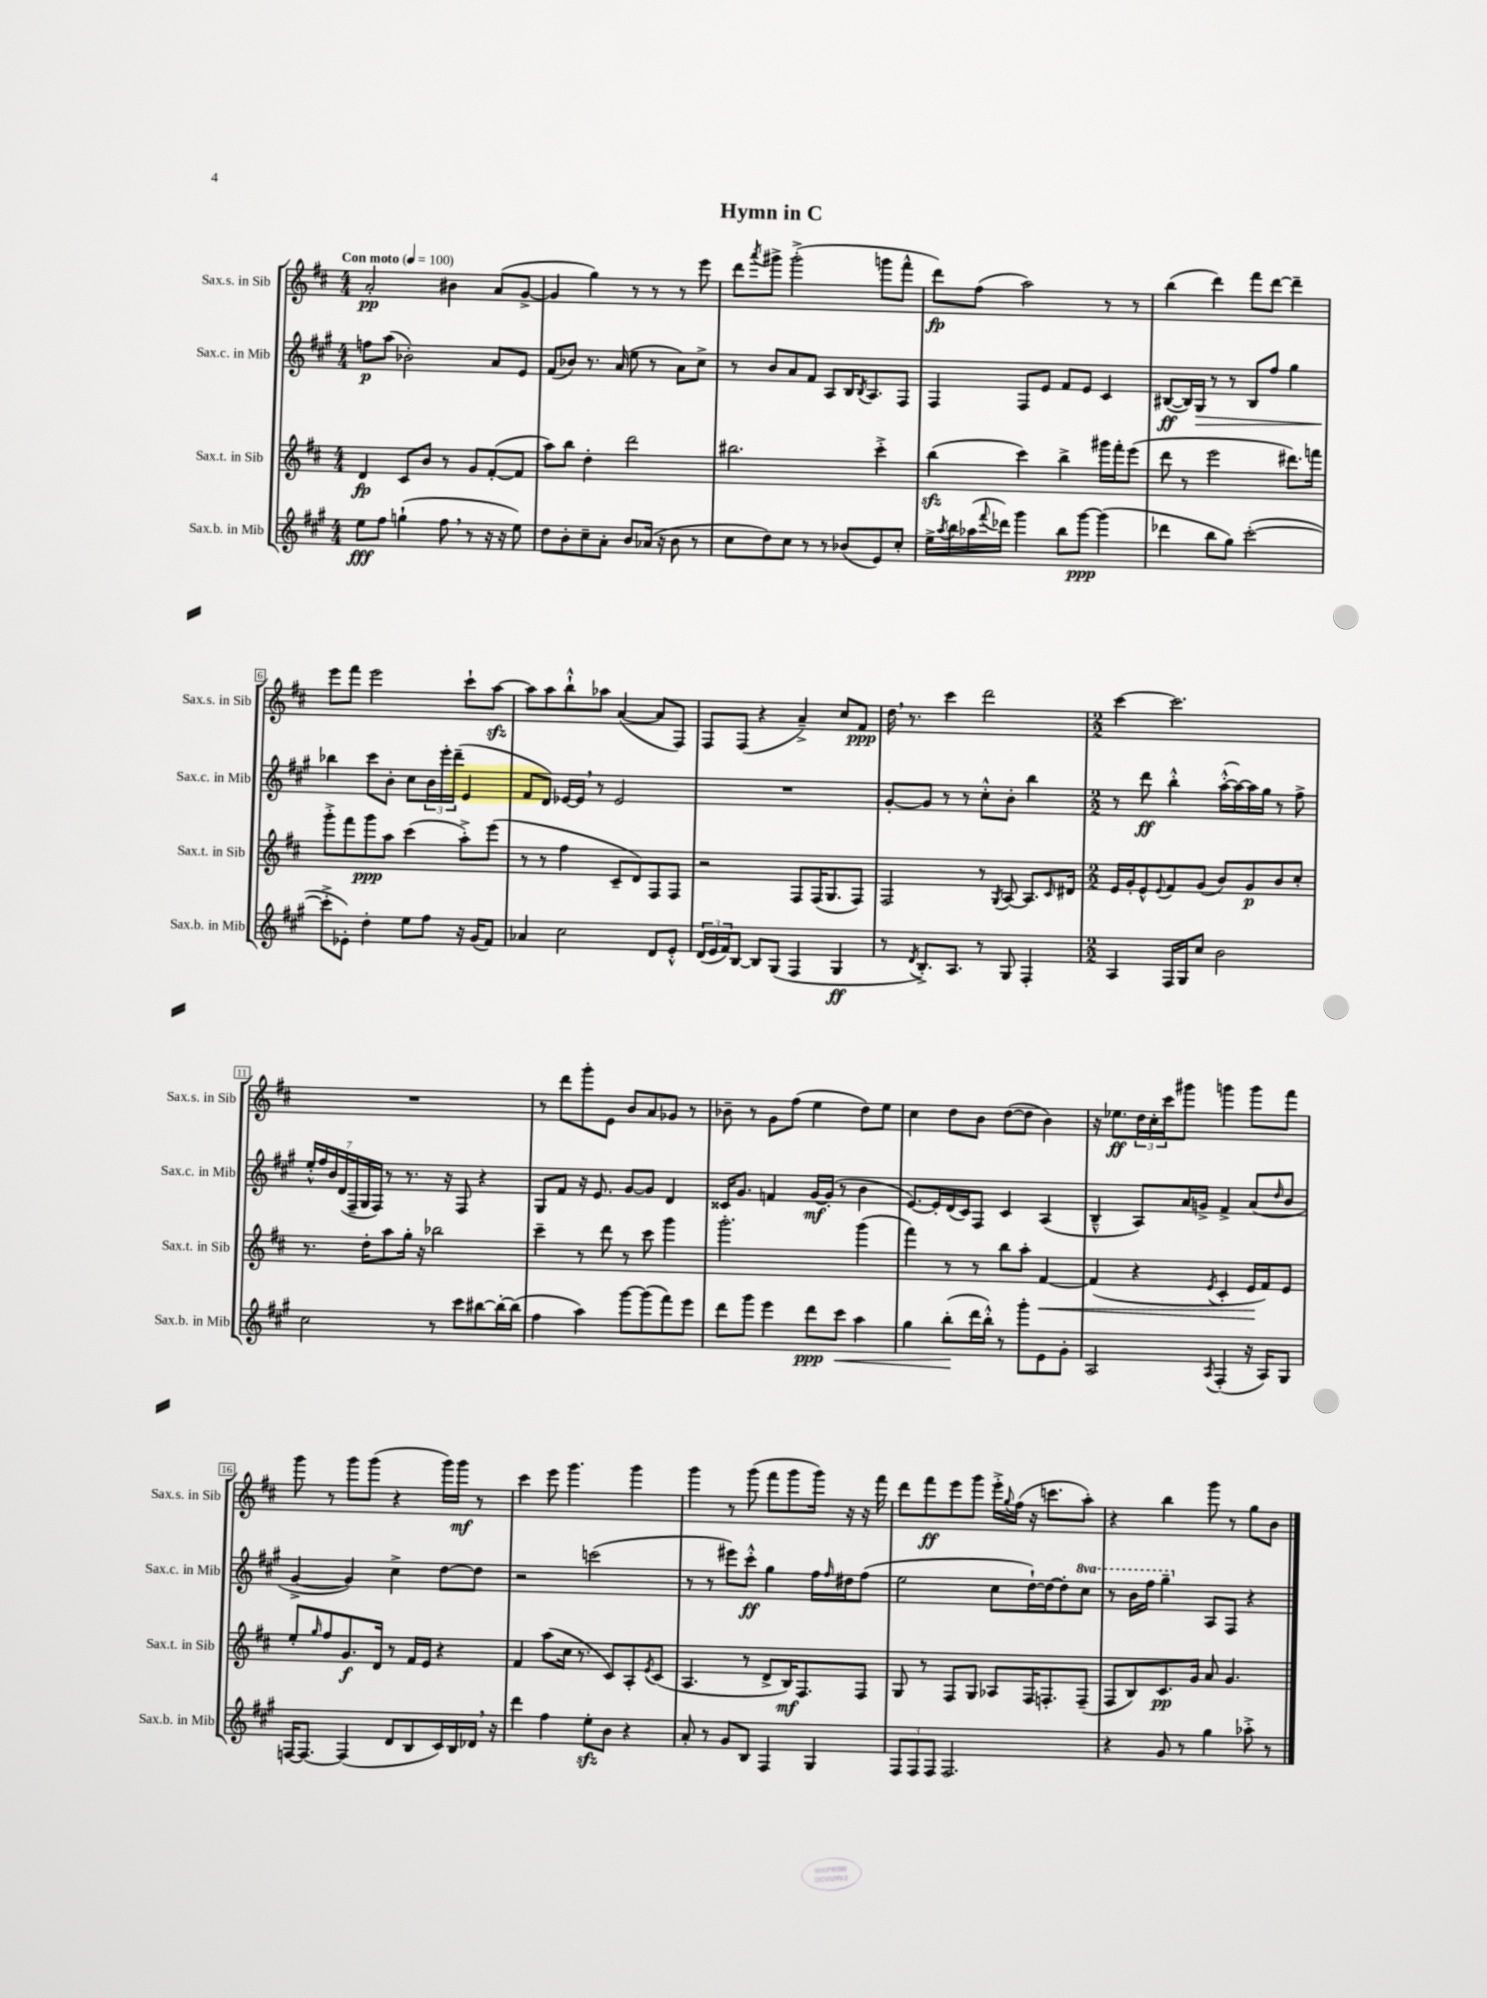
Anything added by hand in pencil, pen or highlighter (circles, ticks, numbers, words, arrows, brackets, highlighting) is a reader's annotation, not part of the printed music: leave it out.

**kern	**kern	**kern	**kern
*staff4	*staff3	*staff2	*staff1
*clefG2	*clefG2	*clefG2	*clefG2
*k[f#c#g#]	*k[f#c#]	*k[f#c#g#]	*k[f#c#]
*M4/4	*M4/4	*M4/4	*M4/4
*MM100	*MM100	*MM100	*MM100
8ee	4d	8ff	2a'
8ff#	.	(8aa	.
(4gg`	8c#	2b-')	.
.	8b	.	.
8ff#	8r	.	4b#
8r	8g	.	.
16r	([8f#'	8a	(8a
16r	.	.	.
8ee)	8f#]	8e	[8g^
=	=	=	=
8dd	8aa)	(8f#	4g]
8b'	8bb	8b-)	.
8cc#~	4dd'	8.r	4gg)
8a'	.	.	.
.	.	(16a	.
8b	2ddd	8ee	8r
(16a-	.	8r	8r
16r	.	.	.
8b	.	8a)	8r
8r	.	8cc#^	8eee
=	=	=	=
8cc#	2.bb#	8r	8ddd
.	.	.	8qaaa
8dd)	.	8b	8ggg#^
8cc#	.	8a	(2ggg#'^
8r	.	8f#	.
8r	.	8A	.
(8b-	.	16B	.
.	.	8qB	.
.	.	8.A	.
8e)	4ccc#'^	.	8ggg
8cc#'	.	8F#	8fff#^^
=	=	=	=
16ee^	(4bb	4F#	8ddd)
8qaa	.	.	.
16bb	.	.	.
(16aa-	.	.	(8ff#
8qqfff#	.	.	.
16ddd-)	.	.	.
4ggg#	4ccc#)	8F#	2aa)
.	.	8e	.
8bb	4bb^	8f#	.
[8ggg#	.	8e	.
(4ggg#]	16ggg#	4c#	8r
.	16fff#'	.	.
.	(8eee	.	8r
=	=	=	=
4ddd-	8ddd	([8B#	(4bb
.	8r	16B#])	.
.	.	16G#	.
8bb	2eee	8r	4ddd)
8gg#)	.	8r	.
([2ccc#'	.	8B#	8fff#
.	.	8ff#	[8ddd
.	8.ddd#)	4gg#	4ddd~]
.	16fff	.	.
=	=	=	=
8ccc#'^]	8ggg'^	4bb-	8eee
8e-')	8fff#	.	8fff#
4dd'	8ggg	8ccc#	2eee
.	8aa	8b'	.
8ee	(4ccc#	8cc#	.
8ff#	.	24b	.
.	.	24eee'	.
.	.	(24ddd~	.
16r	8aa'^)	4e	8ccc#`
(16g#	.	.	.
8f#)	(8eee	.	[8aa
=	=	=	=
4a-	8r	8f#	8aa]
.	8r	8d)	8aa
2cc#	4ff#	[16e-	8bb`^^
.	.	16e-]	.
.	.	8r	8aa-
.	8c#~	2e-	([4a
.	8d)	.	.
8d	8F#	.	8a]
8e'^^	8F#	.	8F#)
=	=	=	=
(24d	2r	1r	8F#
24e	.	.	.
24f#)	.	.	.
[8B	.	.	(8F#
8B]	.	.	4r
(8G#	.	.	.
4F#	8F#	.	4a~^)
.	(16F#	.	.
.	8.G	.	.
4G#	.	.	8cc#
.	8F#)	.	8f#
=	=	=	=
8r	2F#	[8g#'	16dd
.	.	.	8.r
8qd	.	.	.
8.B'^)	.	8g#]	.
.	.	8r	4ccc#
8.A	.	.	.
.	.	8r	.
8r	8r	8cc#'^^	2ddd
.	8qG	.	.
8G#	[8A	8b'	.
4F#'	8.A]	4bb	.
.	16qqc#	.	.
.	16d#	.	.
=	=	=	=
*M2/2	*M2/2	*M2/2	*M2/2
4A	16e	8r	[4ccc#
.	16g'	.	.
.	8e^^	8ddd	.
.	8qqe	.	.
16F#	8f#	4bb'^^	2.ccc#]
16G#	.	.	.
8cc#	(8g	.	.
2b	8b)	([16aa'^^	.
.	.	16aa_)	.
.	8g	16aa]	.
.	.	16gg#	.
.	8b	8r	.
.	8cc#'	8ff#^	.
=	=	=	=
2cc#	8.r	28ee'^^	1r
.	.	28ff#	.
.	.	28b	.
.	.	(28d	.
.	.	28F#~	.
.	.	28G#	.
.	16dd'	.	.
.	.	28F#)	.
.	8aa	8r	.
.	16gg'	8.r	.
.	16r	.	.
8r	2bb-	.	.
.	.	16r	.
8ccc#	.	8F#	.
[8bb#	.	4r	.
16bb#'_	.	.	.
(16bb#]	.	.	.
=	=	=	=
4ff#	4ccc#~	8G#	8r
.	.	8f#	8ddd
4aa)	8r	16r	8ggg'
.	.	8.e	.
.	8ddd	.	8e
[8ggg#	8r	[8g#	8b
(8ggg#]	8ccc#	8g#]	8a
8fff#)	4ggg	4d	8g-
8eee	.	.	8r
=	=	=	=
8ddd	2.ggg'	16c##	8b-~
.	.	8.g#	.
8ggg#	.	.	8r
4eee	.	4f	8g
.	.	.	(8ff#
8ddd	.	[16g#	4ee
.	.	(16g#']	.
8ccc#	.	8r	.
4aa	(4ggg	4b	8dd)
.	.	.	8ee
=	=	=	=
4gg#	4fff#)	[8.e)	4cc#
.	.	16e']	.
(8bb'	8r	(16d	8dd
.	.	16c#)	.
16ddd	8r	8F#	8b
16bb'^^)	.	.	.
8r	8bb	4c#	([8dd
8ggg#'	8aa'	.	8dd]
8e	[4f#	(4A	4b)
8g#'	.	.	.
=	=	=	=
2A	(4f#]	4B~^^	16r
.	.	.	8.ee-
.	4r	8A)	24dd
.	.	.	24cc#'
.	.	.	24ccc#
.	.	16a	8ggg#
.	.	16g^	.
8qA	8qe	.	.
(4F#'	4c#'	4f#^	4ggg
16r	16e	(8a	8ggg
16A)	16f#)	.	.
.	.	16qqdd	.
8G#	8e	8b	8fff#
=	=	=	=
[16F	8ee'	[4g#^	8ggg
8.F_	.	.	.
.	16qqgg	.	.
.	8ff#	.	8r
(4F]	8.g	4g#])	8ggg
.	.	.	(8ggg
.	16d	.	.
8d	8r	4cc#^	4r
8B	16f#	.	.
.	16e	.	.
16c#)	4r	[8dd	16ggg)
16B	.	.	16ggg
16d-	.	8dd]	8r
16r	.	.	.
=	=	=	=
4ddd	4f#	2r	4ccc#
4ff#	(8aa	.	8eee
.	16cc#	.	4.ggg
.	8.r	.	.
8ee'	.	(2ccc	.
8b	8c#)	.	.
4r	8A'	.	4ggg
.	8qe	.	.
.	(8c#	.	.
=	=	=	=
8a'	4.A	8r	4ggg
8r	.	8r	.
8g#	.	8eee#)	8r
8B	8r	8ccc#'^^	(8ggg
4F#	8d^	4gg#	8fff#
.	16B)	.	8ggg
.	8.F#	.	.
4G#	.	16ff#	16ggg)
.	.	16qqff#	.
.	.	16dd#	16r
.	8F#	(8ff#	16r
.	.	.	16fff#
=	=	=	=
12F#	8G	2ee	8ddd
12F#	.	.	.
.	8r	.	8fff#
12F#	.	.	.
2.F#	8F#	.	8eee
.	8G	.	8ggg
.	8A-	8cc#	16eee'^
.	.	.	8qqgg
.	.	.	(16ff#
.	16F#	[16dd`)	16r
.	8.F'	16dd_	8.ccc
.	.	8dd']	.
.	(8F~	8ccc#	8aa')
=	=	=	=
4r	8F#	8r	4r
.	8B)	16bb	.
.	.	16fff#	.
8g#	8.c#	4ggg#~	4bb
8r	.	.	.
.	16g	.	.
4gg#	8a	8A	8ggg
.	4.g	8F#	8r
8aa-'^	.	4r	8gg
8r	.	.	8b
==	==	==	==
*-	*-	*-	*-
